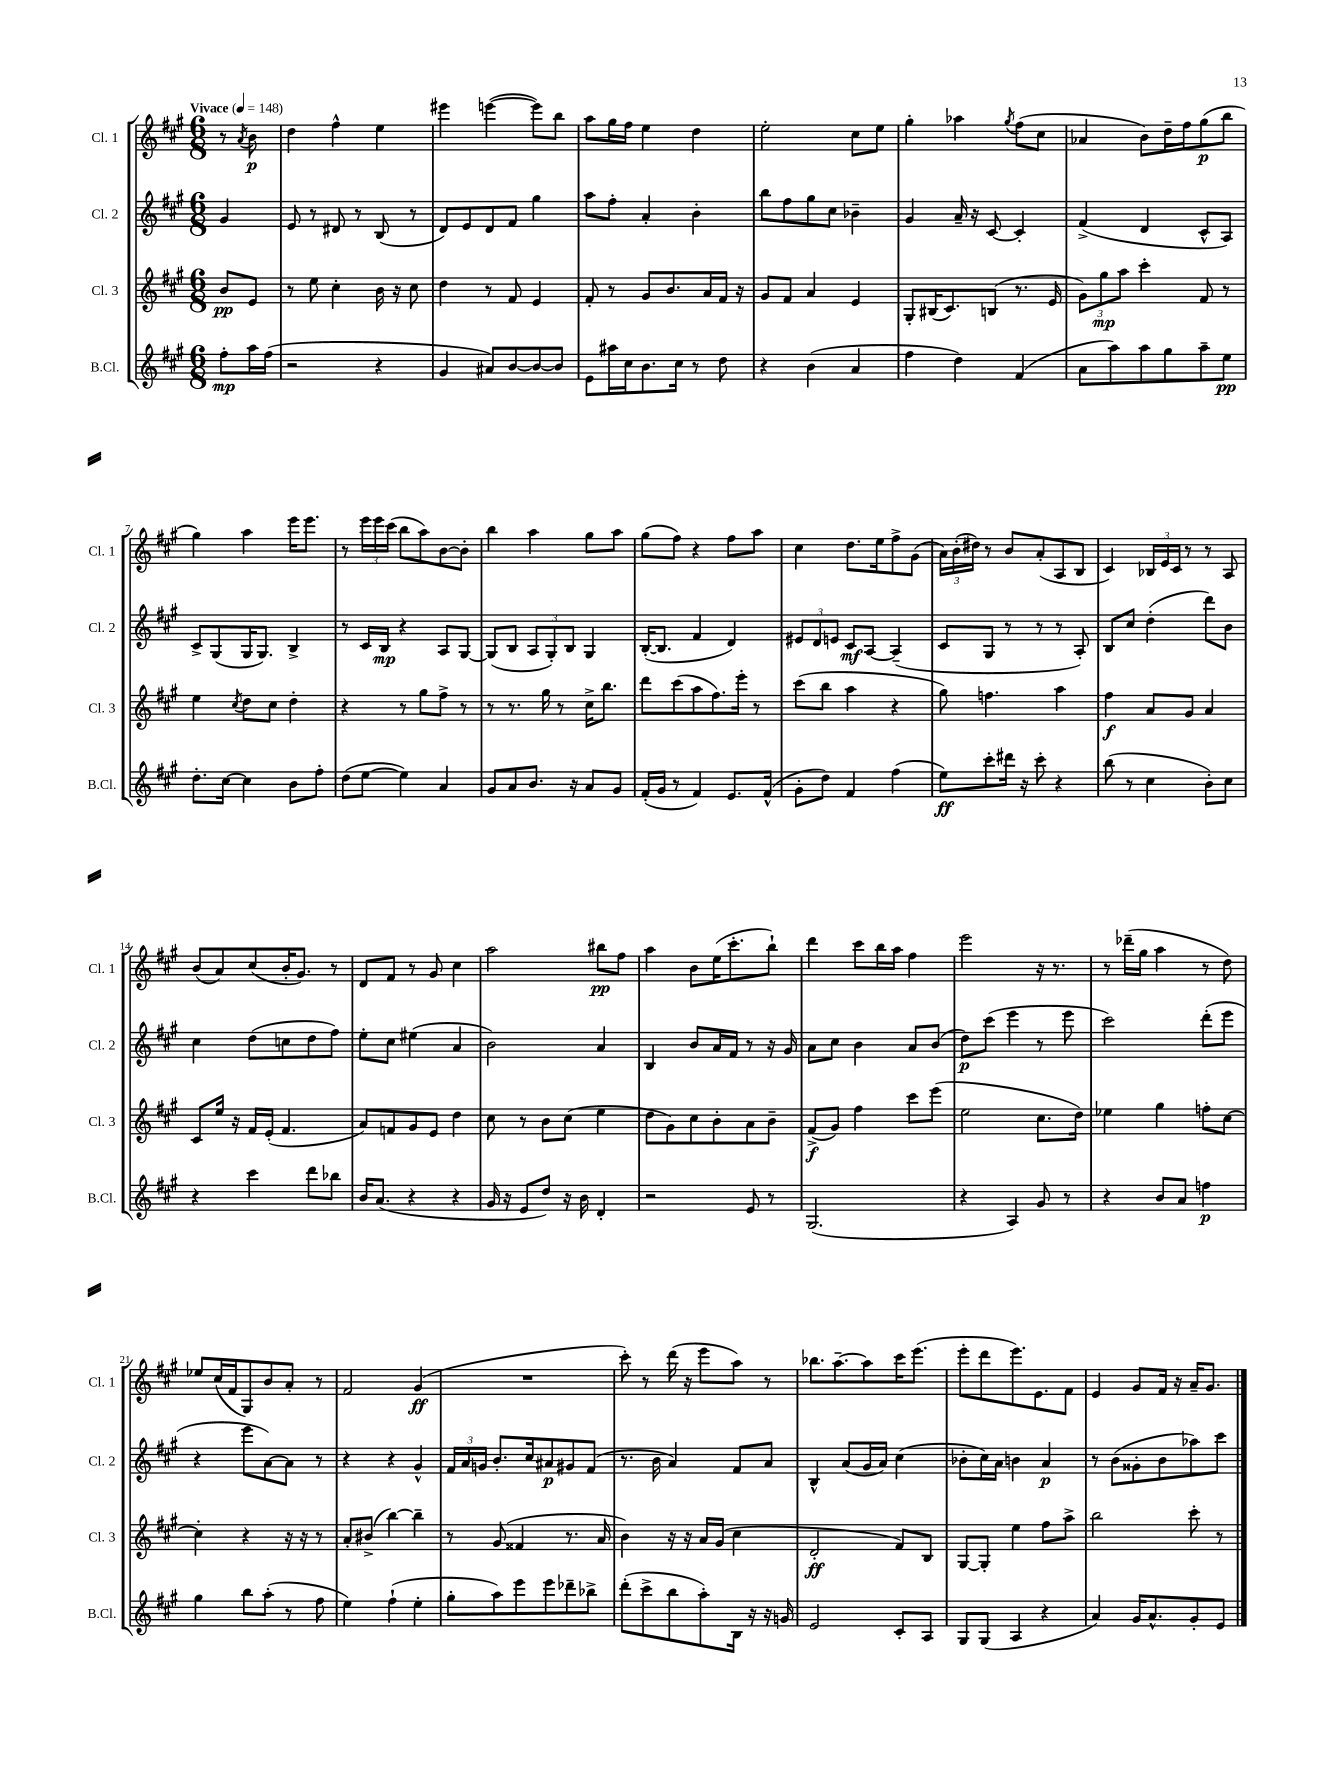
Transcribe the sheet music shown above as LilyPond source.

<<
\new StaffGroup <<
\new Staff = "s0" \with { instrumentName = "Cl. 1" shortInstrumentName = "Cl. 1" } {
    \clef treble \key a \major \numericTimeSignature \time 6/8 \partial 4 \tempo "Vivace" 4 = 148
    \autoBeamOff r8 \acciaccatura { a'8 } b'8\p |
    d''4 fis''4-^ e''4 |
    eis'''4 e'''4~( e'''8[) b''8] |
    a''8[ gis''16 fis''16] e''4 d''4 |
    e''2-. cis''8[ e''8] |
    gis''4-. aes''4 \acciaccatura { gis''8 } fis''8[( cis''8] |
    aes'4 b'8[) d''16-- fis''16 gis''8\p( b''8] |
    gis''4) a''4 e'''16[ e'''8.] |
    r8 \tuplet 3/2 { e'''16[ e'''16 cis'''16]( } b''8[ a''8) b'8~ b'8]-. |
    b''4 a''4 gis''8[ a''8] |
    gis''8[( fis''8]) r4 fis''8[ a''8] |
    cis''4 d''8.[ e''16 fis''8-> gis'8]( |
    \tuplet 3/2 { a'16[) b'16-.( dis''16]) } r8 b'8[ a'8-.( a8 b8] |
    cis'4) \tuplet 3/2 { bes16[ e'16 cis'16] } r8 r8 a8 |
    b'8[( a'8) cis''8( b'16-. gis'8.]) r8 |
    d'8[ fis'8] r8 gis'8 cis''4 |
    a''2 bis''8[\pp fis''8] |
    a''4 b'8[ e''16( cis'''8.-. b''8]-!) |
    d'''4 cis'''8[ b''16 a''16] fis''4 |
    e'''2 r16 r8. |
    r8 des'''16[--( gis''16] a''4 r8 d''8) |
    ees''8[ cis''16( fis'16 gis8) b'8 a'8]-. r8 |
    fis'2 gis'4\ff( |
    R2. |
    cis'''8-.) r8 d'''16( r16 e'''8[ a''8]) r8 |
    bes''8.[ a''8.~-- a''8 cis'''16 e'''8.]( |
    e'''8[-. d'''8 e'''8.) e'8. fis'8] |
    e'4 gis'8[ fis'16] r16 a'16[-- gis'8.] \bar "|." |
}
\new Staff = "s1" \with { instrumentName = "Cl. 2" shortInstrumentName = "Cl. 2" } {
    \clef treble \key a \major \numericTimeSignature \time 6/8 \partial 4
    \autoBeamOff gis'4 |
    e'8 r8 dis'8 r8 b8( r8 |
    d'8[) e'8 d'8 fis'8] gis''4 |
    a''8[ fis''8]-. a'4-. b'4-. |
    b''8[ fis''8 gis''8 cis''8] bes'4-- |
    gis'4 a'16-- r16 cis'8~ cis'4-. |
    fis'4->( d'4 cis'8[-^ a8]) |
    cis'8[-> gis8( gis16 gis8.]) b4-> |
    r8 cis'16[ b16]\mp r4 a8[ gis8]~ |
    gis8[( b8] \tuplet 3/2 { a8[ gis8-.) b8] } gis4 |
    b16[~-.( b8.] fis'4 d'4) |
    \tuplet 3/2 { eis'8[ d'8 e'8] } cis'8[\mf a8]~ a4--( |
    cis'8[ gis8] r8 r8 r8 a8-.) |
    b8[ cis''8] d''4-.( d'''8[) b'8] |
    cis''4 d''8[( c''8 d''8 fis''8]) |
    e''8[-. cis''8] eis''4( a'4 |
    b'2) a'4 |
    b4 b'8[ a'16 fis'16] r8 r16 gis'16 |
    a'8[ cis''8] b'4 a'8[ b'8]( |
    d''8[\p) cis'''8]( e'''4 r8 e'''8 |
    cis'''2) d'''8[-.( e'''8] |
    r4 e'''8[ a'8~) a'8] r8 |
    r4 r4 gis'4-^ |
    \tuplet 3/2 { fis'16[ a'16 g'16] } b'8.[-. cis''16 ais'8\p gis'8 fis'8]( |
    r8. b'16 a'4) fis'8[ a'8] |
    b4-^ a'8[( gis'16 a'16]) cis''4( |
    bes'8[-. cis''16) a'16] b'4 a'4\p |
    r8 b'8[( gisis'8-. b'8 aes''8) cis'''8] \bar "|." |
}
\new Staff = "s2" \with { instrumentName = "Cl. 3" shortInstrumentName = "Cl. 3" } {
    \clef treble \key a \major \numericTimeSignature \time 6/8 \partial 4
    \autoBeamOff b'8[\pp e'8] |
    r8 e''8 cis''4-. b'16 r16 cis''8 |
    d''4 r8 fis'8 e'4 |
    fis'8-. r8 gis'8[ b'8. a'16 fis'16] r16 |
    gis'8[ fis'8] a'4 e'4 |
    gis8[-. bis16( cis'8.) b8]( r8. e'16 |
    \tuplet 3/2 { gis'8[) gis''8\mp a''8] } cis'''4-. fis'8 r8 |
    e''4 \acciaccatura { cis''8 } d''8[ cis''8] d''4-. |
    r4 r8 gis''8[ fis''8]-> r8 |
    r8 r8. gis''16 r8 cis''16[-> b''8.] |
    d'''8[ cis'''8( a''8 fis''8.) e'''16]-. r8 |
    cis'''8[( b''8] a''4 r4 |
    gis''8) f''4. a''4 |
    fis''4\f a'8[ gis'8] a'4 |
    cis'8[ e''16] r16 fis'16[ e'16]-.( fis'4. |
    a'8[) f'8 gis'8 e'8] d''4 |
    cis''8 r8 b'8[ cis''8]( e''4 |
    d''8[ gis'8) cis''8 b'8-. a'8 b'8]-- |
    fis'8[->\f( gis'8]) fis''4 cis'''8[ e'''8]( |
    e''2 cis''8.[ d''16]) |
    ees''4 gis''4 f''8[-. cis''8]~ |
    cis''4-. r4 r16 r16 r8 |
    a'8[-. bis'8]->( b''4~) b''4-- |
    r8 gis'8( fisis'4 r8. a'16 |
    b'4) r16 r16 a'16[ gis'16]( cis''4 |
    d'2-.\ff fis'8[) b8] |
    gis8[~ gis8]-. e''4 fis''8[ a''8]-> |
    b''2 cis'''8-. r8 \bar "|." |
}
\new Staff = "s3" \with { instrumentName = "B.Cl." shortInstrumentName = "B.Cl." } {
    \clef treble \key a \major \numericTimeSignature \time 6/8 \partial 4
    \autoBeamOff fis''8[-.\mp a''16 fis''16]( |
    r2 r4 |
    gis'4 ais'8[) b'8~ b'8~ b'8] |
    e'8[ ais''16 cis''16 b'8. cis''16] r8 d''8 |
    r4 b'4( a'4 |
    fis''4 d''4) fis'4( |
    a'8[ a''8) a''8 gis''8 a''8-- e''8]\pp |
    d''8.[-. cis''16]~ cis''4 b'8[ fis''8]-. |
    d''8[( e''8]~ e''4) a'4 |
    gis'8[ a'8 b'8.] r16 a'8[ gis'8] |
    fis'16[-.( gis'16] r8 fis'4) e'8.[ fis'16]-^( |
    gis'8[-. d''8]) fis'4 fis''4( |
    e''8[\ff) cis'''8-. dis'''16] r16 cis'''8-. r4 |
    b''8( r8 cis''4 b'8[-.) cis''8] |
    r4 cis'''4 d'''8[ bes''8] |
    b'16[ a'8.]( r4 r4 |
    gis'16 r16 e'8[ d''8]) r16 b'16 d'4-. |
    r2 e'8 r8 |
    gis2.( |
    r4 a4) gis'8 r8 |
    r4 b'8[ a'8] f''4\p |
    gis''4 b''8[ a''8]-.( r8 fis''8 |
    e''4) fis''4-!( e''4-. |
    gis''8[-. a''8) e'''8 e'''8 des'''8-- bes''8]-> |
    d'''8[-.( cis'''8-> b''8 a''8-.) b16] r16 r16 g'16 |
    e'2 cis'8[-. a8] |
    gis8[ gis8]( a4 r4 |
    a'4) gis'16[ a'8.-^ gis'8-. e'8] \bar "|." |
}
>>
>>
